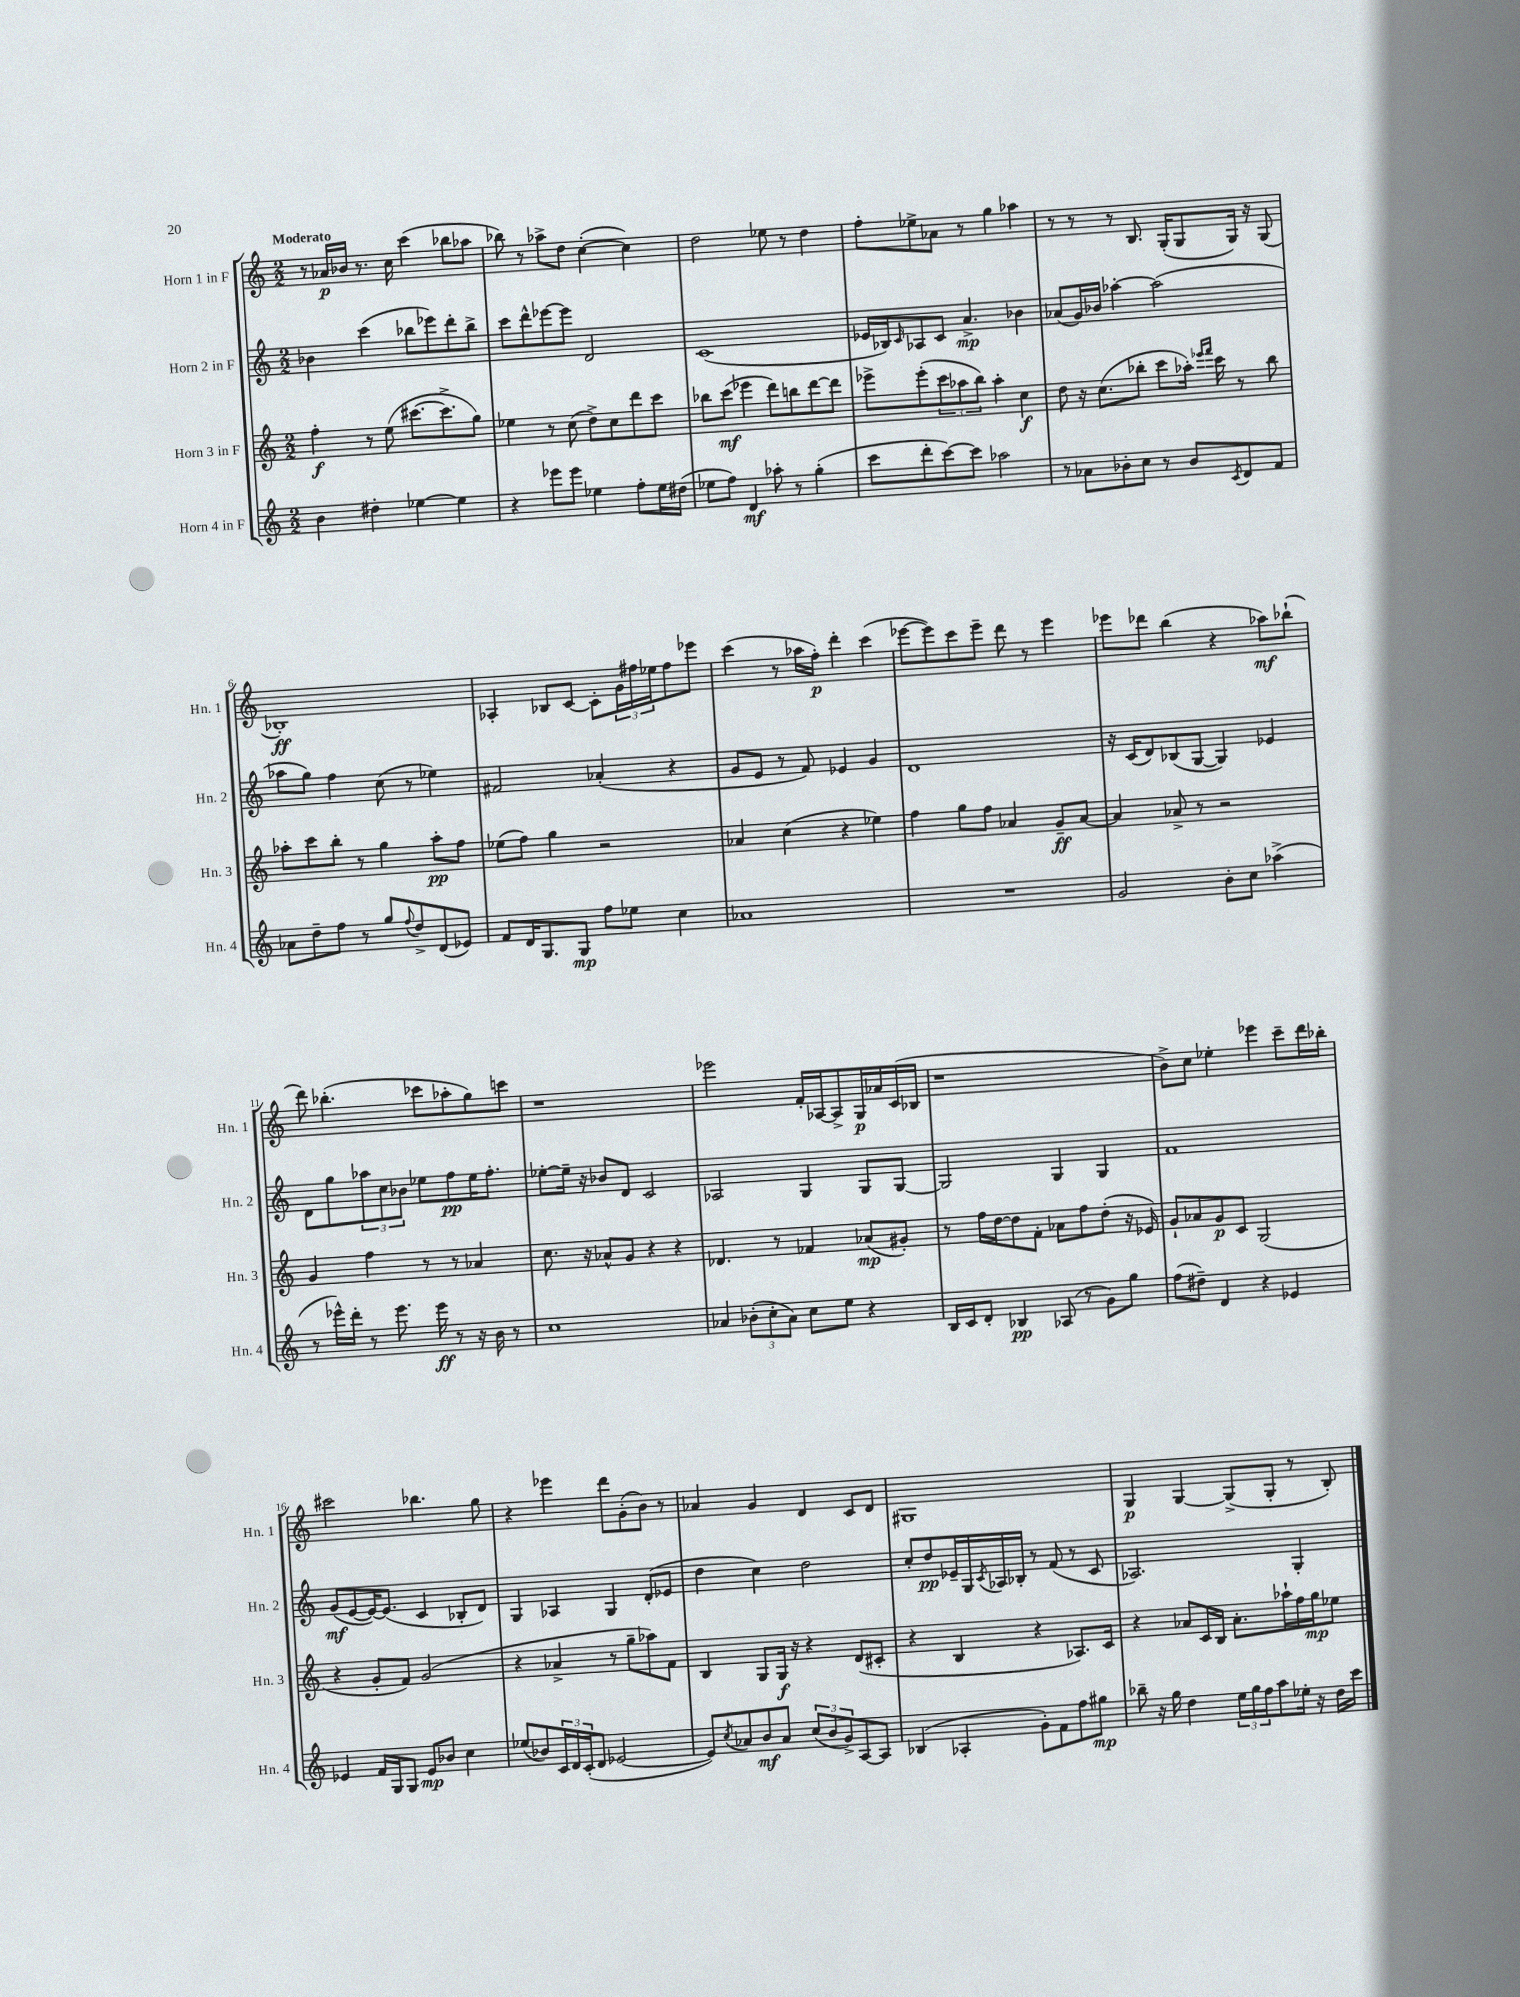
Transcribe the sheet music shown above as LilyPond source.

<<
\new StaffGroup <<
\new Staff = "s0" \with { instrumentName = "Horn 1 in F" shortInstrumentName = "Hn. 1" } {
    \clef treble \key c \major \numericTimeSignature \time 2/2 \tempo "Moderato"
    r8 aes'16\p bes'16 r8. c''16 c'''4( bes''8 aes''8 |
    bes''8) r8 aes''8-> d''8 c''4~-.( c''4) |
    d''2 ees''8 r8 d''4 |
    f''8-. ees''8-> aes'8 r8 g''4 aes''4 |
    r8 r8 r8 b8. g16-.( g8 g16) r16 g8( |
    bes1-.\ff) |
    aes4-. bes8 c'8~ c'8-. \tuplet 3/2 { g'16 fis''16 ees''16 } fis''8 ees'''8 |
    c'''4( r8 aes''16 f''16-.\p) d'''4-. c'''4( |
    ees'''8~ ees'''8) c'''8 ees'''8-- d'''8 r8 ees'''4 |
    ees'''8 des'''8 b''4( r4 aes''8\mf) bes''8-!( |
    d'''8) bes''4.-.( ces'''8 aes''8-. g''8) c'''8 |
    r1 |
    ees'''2 f'16-. aes16~ aes8-> g16\p aes'16 c'16( bes16 |
    r1 |
    b'8->) c''8 ees''4-. ees'''4 c'''8-- d'''16 bes''16-. |
    cis'''2 bes''4. g''8 |
    r4 ees'''4 d'''8 g'8-.( b'8) r8 |
    aes'4 g'4 d'4 c'8 d'8 |
    gis1 |
    g4\p g4~ g8->( g8-. r8 b8-.) \bar "|." |
}
\new Staff = "s1" \with { instrumentName = "Horn 2 in F" shortInstrumentName = "Hn. 2" } {
    \clef treble \key c \major \numericTimeSignature \time 2/2
    bes'4 c'''4( bes''8 ees'''8) d'''8-. bes''8-> |
    c'''8 d'''8-^ ees'''8~ ees'''8 d'2 |
    c'1( |
    ees'16 bes16) \grace { c'16 } aes8 c'8 a'4.->\mp bes'4 |
    aes'8( g'16) bes'16 aes''4~-. aes''2( |
    aes''8 g''8) f''4 c''8( r8 ees''4) |
    fis'2 aes'4-.( r4 |
    g'8 e'8 r8 f'8) ees'4 g'4 |
    d'1 |
    r16 c'16( d'8) bes8( g8~ g4) ees'4 |
    d'8 g''8 \tuplet 3/2 { aes''8 c''8 bes'8 } ees''8 f''8\pp ees''16 f''8.-. |
    ees''8~-. ees''16-- r16 bes'8 d'8 c'2 |
    aes2 g4 g8 g8~ |
    g2 g4 g4 |
    f'1 |
    g'8\mf( e'8~ e'16~) e'8.( c'4 bes8-. d'8) |
    g4 aes4 g4 d'8-.( ees'8 |
    d''4 c''4) d''2 |
    c''8-. d''8\pp ees'16-- g16 \acciaccatura { c'8 } aes16 bes16-. r8 f'8( r8 c'8 |
    aes2.) g4-. \bar "|." |
}
\new Staff = "s2" \with { instrumentName = "Horn 3 in F" shortInstrumentName = "Hn. 3" } {
    \clef treble \key c \major \numericTimeSignature \time 2/2
    f''4-.\f r8 e''8( cis'''8.~ cis'''8.-> g''8) |
    ees''4 r8 c''8( d''8->) c''8 d'''8 c'''8 |
    bes''8 c'''8\mf( ees'''4 d'''8) b''8 d'''8~ d'''8 |
    ees'''8-> ees'''8-.( \tuplet 3/2 { c'''8 aes''8 b''8) } aes''4-. c''4\f |
    d''8 r16 c''8.( bes''8-. c'''8 aes''16-.) \grace { ees'''16 f'''16 } c'''16 r8 bes''8 |
    aes''8-. c'''8 b''8-. r8 g''4 aes''8-.\pp f''8 |
    ees''8( f''8) g''4 r2 |
    aes'4 c''4( r4 ees''4) |
    f''4 g''8 f''8 aes'4 g'8--\ff aes'8~ |
    aes'4 aes'8-> r8 r2 |
    g'4 f''4 r8 r8 aes'4 |
    c''8. r16 aes'8-^ g'8 r4 r4 |
    des'4. r8 fes'4 aes'8\mp( gis'8-.) |
    r8 f''16 d''16~ d''8 f'8-. aes'8 f''8 d''8-.( r16 ees'16) |
    g'8-! aes'8 g'8\p c'8 g2( |
    r4 g'8-. f'8) g'2( |
    r4 aes'4-> r8 g''8-- aes''8) f'8 |
    b4 g8 g16\f r16 r4 d'8( cis'8-. |
    r4 b4 r4 aes8.) c'16 |
    r4 aes'8 c'16 b16 aes'8.-. aes''16-! f''16 g''16\mp ees''8 \bar "|." |
}
\new Staff = "s3" \with { instrumentName = "Horn 4 in F" shortInstrumentName = "Hn. 4" } {
    \clef treble \key c \major \numericTimeSignature \time 2/2
    b'4 dis''4-. ees''4~ ees''4 |
    r4 ees'''8 ees'''8 ees''4 f''8-. ees''16 dis''16( |
    ees''8 f''8) d'4\mf aes''8-. r8 g''4-.( |
    c'''8 d'''8-. c'''8~) c'''8 aes''2 |
    r8 aes'8 bes'8-. c''8 r8 bes'8 \acciaccatura { c'8 } d'8 f'8 |
    aes'8 d''8-- f''8 r8 g''8 \appoggiatura { f''8 } d''8-> d'8( ees'8) |
    f'8 d'16 g8. g8\mp f''8 ees''8 c''4 |
    aes'1 |
    R1 |
    g'2 b'8-. c''8 aes''4->( |
    r8 ees'''16-^) d'''16-. r8 ees'''8. ees'''16\ff r8 r16 b'16 r8 |
    c''1 |
    aes'4 \tuplet 3/2 { bes'8-.( c''8-. aes'8) } c''8 e''8 r4 |
    b16 c'16 d'8-. bes4\pp aes8( r8 g'8) g''8 |
    f''8( dis''8--) d'4 r4 ees'4 |
    ees'4 f'16 g16 g8 ees'8\mp bes'8 c''4 |
    ees''8( bes'8) \tuplet 3/2 { c'16 d'16 c'16-.( } d'8 ees'2~ |
    ees'8) \acciaccatura { c''8 } aes'8 b'8\mf aes'8 \tuplet 3/2 { c''8( b'8 g'8->) } a8~ a8 |
    bes4( aes4-. g'8-.) f'8 f''8 gis''8\mp |
    bes''8-- r16 g''16 d''4 \tuplet 3/2 { e''16 g''16 f''16 } a''8 ees''16-. r16 d''16 c'''16 \bar "|." |
}
>>
>>
